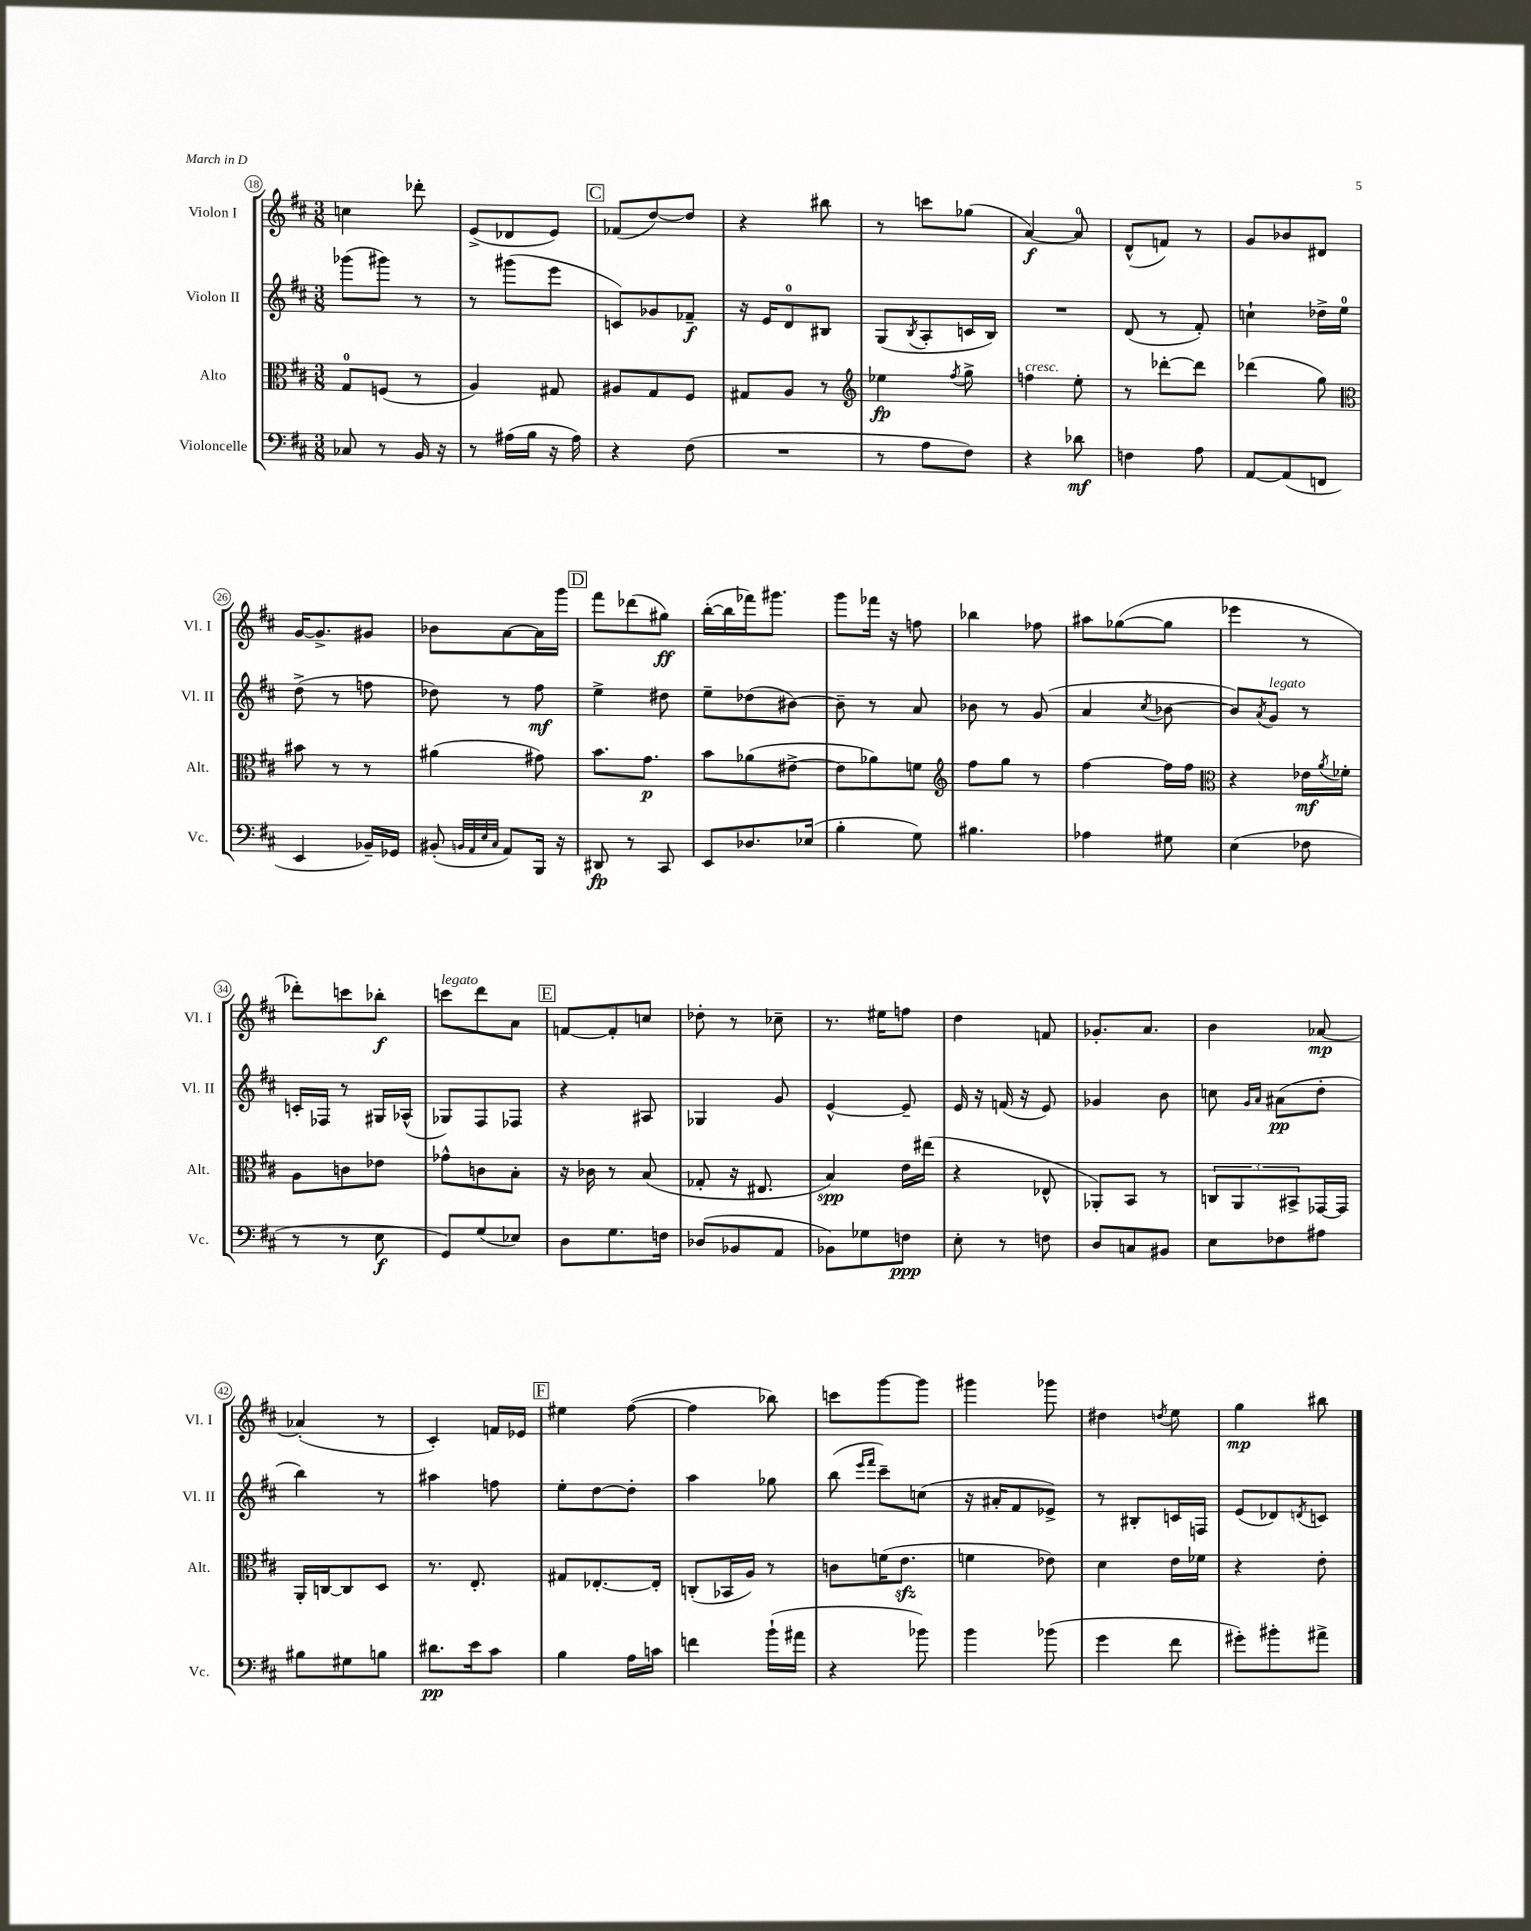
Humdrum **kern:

**kern	**kern	**kern	**kern
*staff4	*staff3	*staff2	*staff1
*clefF4	*clefC3	*clefG2	*clefG2
*k[f#c#]	*k[f#c#]	*k[f#c#]	*k[f#c#]
*M3/8	*M3/8	*M3/8	*M3/8
8C-/	8G/L	(8ggg-\L	4cc\
8r	(8F/J	8ggg#\J)	.
16BB/	8r	8r	8ddd-'\
16r	.	.	.
=	=	=	=
8r	4A/)	8r	(8e^/L
(16A#\LL	.	(8ggg#\L	8d-/
16B\JJ	.	.	.
16r	8G#/	8eee\J	8e/J)
16A#\)	.	.	.
=	=	=	=
4r	8A#/L	8c/L)	(8f-/L
.	8G/	8g-/	[8dd/)
(8F#\	8F#/J	8f-~/J	8dd/]J
=	=	=	=
4.r	8G#/L	16r	4r
.	.	16e/LK	.
.	8A/J	8d/	.
.	8r	8B#/J	8bb#\
=	=	=	=
*	*clefG2	*	*
8r	4ee-\	(8G/L	8r
.	.	8qB/	.
8A\L	.	8A'/	8ccc\L
.	8qff#/	.	.
8F#\J)	8gg^\	16c/L	(8gg-\J
.	.	16B/JJ)	.
=	=	=	=
4r	4ff\	4.r	[4a/)
8d-\	8ee'\	.	8a/]
=	=	=	=
4F\	8r	(8d/	(8d^^/L
.	[8ddd-'\L	8r	8f/J)
8A\	8ddd-\]J	8f#'/)	8r
=	=	=	=
[8AA/L	(4ddd-\	4cc`\	8g/L
(8AA/]	.	.	8b-/
8FF/J	8gg\)	16dd-^\LL	8d#/J
.	.	16ee\JJ	.
=	=	=	=
*	*clefC3	*	*
4EE/	8b#\	(8dd^\	[16g/LK
.	.	.	8.g^/]
.	8r	8r	.
16BB-~/LL)	8r	8ff\	8g#/J
16GG-/JJ	.	.	.
=	=	=	=
(8BB#'/	(4a#\	8dd-\)	8b-\L
32qqBB/LLL	.	.	.
32qqAA/	.	.	.
32qqE/	.	.	.
32qqC#/JJJ	.	.	.
8AA/L)	.	8r	[8a\
16BBB/Jk	8g#\)	8ff#\	16a\]L
16r	.	.	16ggg\JJ
=	=	=	=
8DD#/	8.b\L	4ee^\	8fff#\L
8r	.	.	(8ddd-\
.	8.g\J	.	.
8CC#/	.	8dd#\	8gg#\J)
=	=	=	=
8EE/L	8b\L	8ee~\L	([16bb'\LL
.	.	.	16bb\]
8.D-/	(8a-\	(8dd-\	16fff-\J)
.	.	.	8.ggg#\J
.	[8e#^\J	[8b#\J)	.
(16E-/Jk	.	.	.
=	=	=	=
4B'\	8e#\]L	8b#~\]	8ggg\L
.	8a-\)	8r	16fff-\Jk
.	.	.	16r
8G\)	8f\J	8a/	8ff\
=	=	=	=
*	*clefG2	*	*
4.B#\	8ff#\L	8b-\	4bb-\
.	8gg\J	8r	.
.	8r	(8g/	8ff-\
=	=	=	=
4A-\	[4ff#\	4a/	8aa#\L
.	.	.	([8gg-\
.	.	8qcc#/	.
8G#\	16ff#\]LL	[8b-\	8gg-\]J
.	16ff#\JJ	.	.
=	=	=	=
*	*clefC3	*	*
(4E\	4r	8b-/]L)	4eee-\
.	.	8qa/	.
.	.	8g/J	.
8F-\	16e-\LL	8r	8r
.	8qa/	.	.
.	16f-'\JJ	.	.
=	=	=	=
8r	8A\L	16c'/LL	8ddd-'\L)
.	.	16F-/JJ	.
8r	8c\	8r	8ccc\
8E\	8e-\J	16G#/LL	8bb-'\J
.	.	(16A-^^/JJ	.
=	=	=	=
8GG/L)	8g-^^\L	8G-/L)	8ccc\L
(8G/	8c\	8F#/	8ddd\
8E-/J)	8B'\J	8F-/J	8a\J
=	=	=	=
8D\L	16r	4r	[8f/L
.	16c-\	.	.
8.G\	8r	.	8f'/]
.	(8B/	8A#/	8cc/J
16F\Jk	.	.	.
=	=	=	=
(8D-/L	8G-'/	4G-/	8dd-'\
8BB-/	16r	.	8r
.	8.E#/	.	.
8AA/J	.	8g/	8cc-~\
=	=	=	=
8BB-\L)	4B/)	[4e^^/	8.r
8G-\	.	.	.
.	.	.	16ee#\LK
8F\J	16e\LL	8e~/]	8ff\J
.	(16ee#\JJ	.	.
=	=	=	=
8E'\	4r	16e/	4dd\
.	.	16r	.
8r	.	(16f/	.
.	.	16r	.
8F\	8E-^^/	8e/)	8f/
=	=	=	=
8D/L	8AA-'/L)	4g-/	8.g-'/L
8C/	8BB/J	.	.
.	.	.	8.a/J
8BB#/J	8r	8b\	.
=	=	=	=
8E\L	12C/L	8cc\	4b\
.	12AA/	.	.
.	.	16qqg/LL	.
.	.	16qqa/JJ	.
8F-\	.	(8a#\L	.
.	12BB#^/	.	.
8A#\J	[16GG-/L	8dd'\J	[8a-/
.	16GG-/]JJ	.	.
=	=	=	=
8B#\L	16AA'/LL	4bb\)	(4a-'/]
.	[16C/J	.	.
8G#\	8C/]	.	.
8B\J	8D/J	8r	8r
=	=	=	=
8.d#\L	8.r	4aa#\	4c#'/)
16e\k	8.E'/	.	.
8c#\J	.	8ff\	16f/LL
.	.	.	16e-/JJ
=	=	=	=
4B\	8G#/L	8ee'\L	4ee#\
.	[8.E-'/	[8dd\	.
16A\LL	.	8dd'\]J	([8ff#\
16c\JJ	16E-'/]Jk	.	.
=	=	=	=
4f\	(8C'/L	4aa\	4ff#\]
.	16BB-/L	.	.
.	16A/JJ)	.	.
(16b`\LL	8r	8gg-\	8bb-\)
16a#\JJ	.	.	.
=	=	=	=
4r	8c\L	(8bb\	8ccc\L
.	.	16qqeee/LL	.
.	.	16qqfff#/JJ	.
.	(16f\K	8ccc#~\L)	[8ggg\
.	8.e\J	.	.
8b-\)	.	(8cc\J	8ggg\]J
=	=	=	=
4b\	4f\	16r	4ggg#\
.	.	16a#'/LK	.
.	.	8f#/	.
(8b-\	8e-\)	8e-^/J)	8ggg-\
=	=	=	=
4g\	4d\	8r	4dd#\
.	.	8B#'/L	.
.	.	.	8qdd/
8f#\	16e\LL	16c/L	8ee\
.	16f-\JJ	16F/JJ	.
=	=	=	=
8g#'\L)	4r	(8e/L	4gg\
8b#'\	.	8d-/)	.
.	.	8qd/	.
8a#^\J	8e'\	8c/J	8bb#\
==	==	==	==
*-	*-	*-	*-
